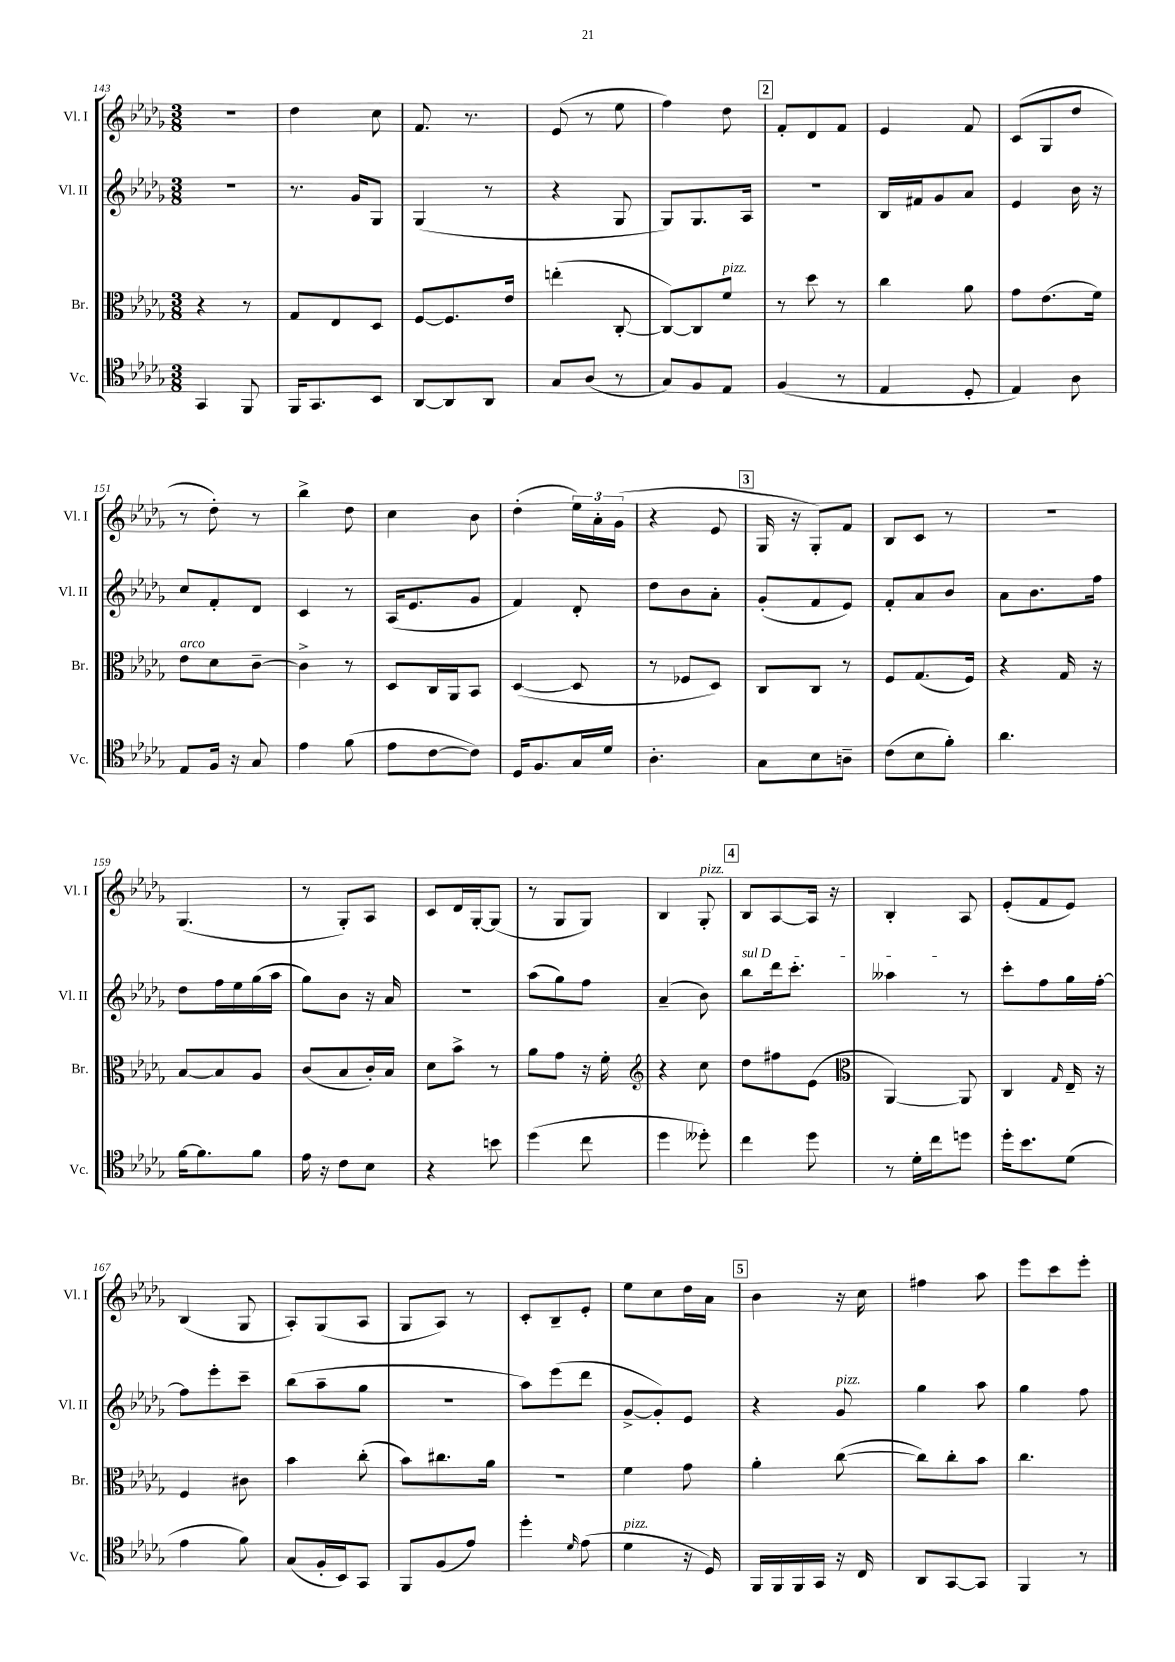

**kern	**kern	**kern	**kern
*part4	*part3	*part2	*part1
*staff4	*staff3	*staff2	*staff1
*I"Vc.	*I"Br.	*I"Vl. II	*I"Vl. I
*I'Vc.	*I'Br.	*I'Vl. II	*I'Vl. I
*clefC4	*clefC3	*clefG2	*clefG2
*k[b-e-a-d-g-]	*k[b-e-a-d-g-]	*k[b-e-a-d-g-]	*k[b-e-a-d-g-]
*M3/8	*M3/8	*M3/8	*M3/8
=143	=143	=143	=143
4GG-/	4r	4.r	4.r
8FF/	8r	.	.
=144	=144	=144	=144
16FF/KL	8G-/L	8.r	4dd-\
8.GG-/	.	.	.
.	8E-/	.	.
.	.	16g-/KL	.
8BB-/J	8D-/J	8G-/J	8cc\
=145	=145	=145	=145
[8AA-/L	[8F/L	(4G-/	8.f/
8AA-/]	8.F/]	.	.
.	.	.	8.r
8AA-/J	.	8r	.
.	16e-/Jk	.	.
=146	=146	=146	=146
8G-/L	(4een'\	4r	(8e-/
(8A-/J	.	.	8r
8r	[8C'/	8G-/	8ee-\
=147	=147	=147	=147
8G-/L)	8C/L_)	8G-/L)	4ff\)
8F/	8C/]	8.G-/	.
!	!LO:TX:a:i:t=pizz.	!	!
8E-/J	8f/J	.	8dd-\
.	.	16A-/Jk	.
!!LO:REH:place=s1:t=2
=148	=148	=148	=148
(4F/	8r	4.r	8f'/L
.	8dd-\	.	8d-/
8r	8r	.	8f/J
=149	=149	=149	=149
4E-/	4cc\	16B-/LL	4e-/
.	.	16f#X/J	.
.	.	8g-/	.
8D-'/	8a-\	8a-/J	8f/
=150	=150	=150	=150
4E-/)	8g-\L	4e-/	(8c/L
.	(8.e-\	.	8G-/
8A-\	.	16b-\	8dd-/J
.	16f\Jk)	16r	.
!!LO:LB:g=z
=151	=151	=151	=151
!	!LO:TX:a:i:t=arco	!	!
8E-/L	8e-\L	8cc/L	8r
16F/Jk	8d-\	8f'/	8dd-'\)
16r	.	.	.
8G-/	[8c~\J	8d-/J	8r
=152	=152	=152	=152
4e-\	4c^\]	4c/	4bb-^\
(8f\	8r	8r	8dd-\
=153	=153	=153	=153
8e-\L	8D-/L	(16A-/KL	4cc\
.	.	8.e-/	.
[8c\	16C/L	.	.
.	16AA-/J	.	.
8c\J])	8BB-/J	8g-/J	8b-\
=154	=154	=154	=154
16D-/KL	([4D-/	4f/)	(4dd-'\
8.F/	.	.	.
16G-/L	8D-/]	8d-'/	24ee-\LL)
.	.	.	24a-'\
16d-/JJ	.	.	.
.	.	.	(24g-\JJ
=155	=155	=155	=155
4.A-'\	8r	8dd-\L	4r
.	8F-X/L	8b-\	.
.	8D-/J)	8a-'\J	8e-/
!!LO:REH:place=s1:t=3
=156	=156	=156	=156
8G-\L	8C/L	(8g-'/L	16G-/
.	.	.	16r
8B-\	8C/J	8f/	8G-'/L)
8An~\J	8r	8e-/J)	8f/J
=157	=157	=157	=157
(8c\L	8F/L	8f'/L	8B-/L
8B-\	(8.G-/	8a-/	8c/J
8f'\J)	.	8b-/J	8r
.	16F/Jk)	.	.
=158	=158	=158	=158
4.a-\	4r	8a-\L	4.r
.	.	8.b-\	.
.	16G-/	.	.
.	16r	16ff\Jk	.
!!LO:LB:g=z
=159	=159	=159	=159
[16f\KL	[8B-/L	8dd-\L	(4.G-/
8.f\]	.	.	.
.	8B-/]	16ff\L	.
.	.	16ee-\	.
8f\J	8A-/J	(16gg-\	.
.	.	16aa-\JJ	.
=160	=160	=160	=160
16e-\	(8c/L	8gg-\L)	8r
16r	.	.	.
8c\L	8B-/	8b-\J	8G-'/L)
8B-\J	16c'/L)	16r	8A-/J
.	16B-/JJ	16a-/	.
=161	=161	=161	=161
4r	8d-\L	4.r	8c/L
.	8b-^\J	.	16d-/L
.	.	.	[16G-'/J
8bn\	8r	.	(8G-/J]
=162	=162	=162	=162
(4dd-\	8a-\L	(8aa-\L	8r
.	8g-\J	8gg-\)	8G-/L
8cc\	16r	8ff\J	8G-/J)
.	16f'\	.	.
=163	=163	=163	=163
*	*clefG2	*	*
4dd-\	4r	(4a-~/	4B-/
!	!	!	!LO:TX:a:i:t=pizz.
8dd--X'\)	8cc\	8b-\)	8G-'/
!!LO:REH:place=s1:t=4
=164	=164	=164	=164
!	!	!LO:TX:a:i:t=sul D	!
4cc\	8dd-\L	8bb-\L	8B-/L
.	8ff#X\	16ddd-\k	[8A-/
.	.	8.ccc'\J	.
8dd-\	(8e-\J	.	16A-/Jk]
.	.	.	16r
=165	=165	=165	=165
*	*clefC3	*	*
8r	[4AA-/)	4aa--X\	4B-'/
16d-'\LL	.	.	.
16cc\J	.	.	.
8ddn\J	8AA-/]	8r	8A-/
=166	=166	=166	=166
16dd-'\KL	4C/	8ccc'\L	(8e-'/L
8.b-\	.	.	.
.	.	8ff\	8f/
.	16qqG-/	.	.
(8d-\J	16E-~/	16gg-\L	8e-/J)
.	16r	[16ff'\JJ	.
!!LO:LB:g=z
=167	=167	=167	=167
4e-\	4F/	8ff\L]	(4B-/
.	.	8eee-'\	.
8f\)	8c#X\	8ccc~\J	8G-/
=168	=168	=168	=168
(8G-/L	4b-\	(8bb-\L	8A-'/L)
16F'/L	.	8aa-~\	(8G-/
16BB-/J)	.	.	.
8GG-/J	(8cc'\	8gg-\J	8A-/J
=169	=169	=169	=169
8FF/L	8b-\L)	4.r	8G-/L
(8F/	8.cc#X\	.	8A-/J)
8e-/J)	.	.	8r
.	16a-\Jk	.	.
=170	=170	=170	=170
4dd-'\	4.r	8aa-\L)	8c'/L
.	.	(8eee-\	8B-~/
16qqd-/	.	.	.
(8e-\	.	8ddd-\J	8e-'/J
=171	=171	=171	=171
!LO:TX:a:i:t=pizz.	!	!	!
4d-\	4f\	[8g-^/L	8ee-\L
.	.	8g-'/])	8cc\
16r	8g-\	8e-/J	16dd-\L
16D-/)	.	.	16a-\JJ
!!LO:REH:place=s1:t=5
=172	=172	=172	=172
16FF/LL	4a-'\	4r	4b-\
16FF/	.	.	.
16FF/	.	.	.
16GG-/JJ	.	.	.
!	!	!LO:TX:a:i:t=pizz.	!
16r	([8cc\	8g-/	16r
16C/	.	.	16cc\
=173	=173	=173	=173
8AA-/L	8cc\L])	4gg-\	4ff#X\
[8GG-/	8cc'\	.	.
8GG-/J]	8b-\J	8aa-\	8aa-\
=174	=174	=174	=174
4FF/	4.cc\	4gg-\	8eee-\L
.	.	.	8ccc\
8r	.	8ff\	8eee-'\J
==	==	==	==
*-	*-	*-	*-
